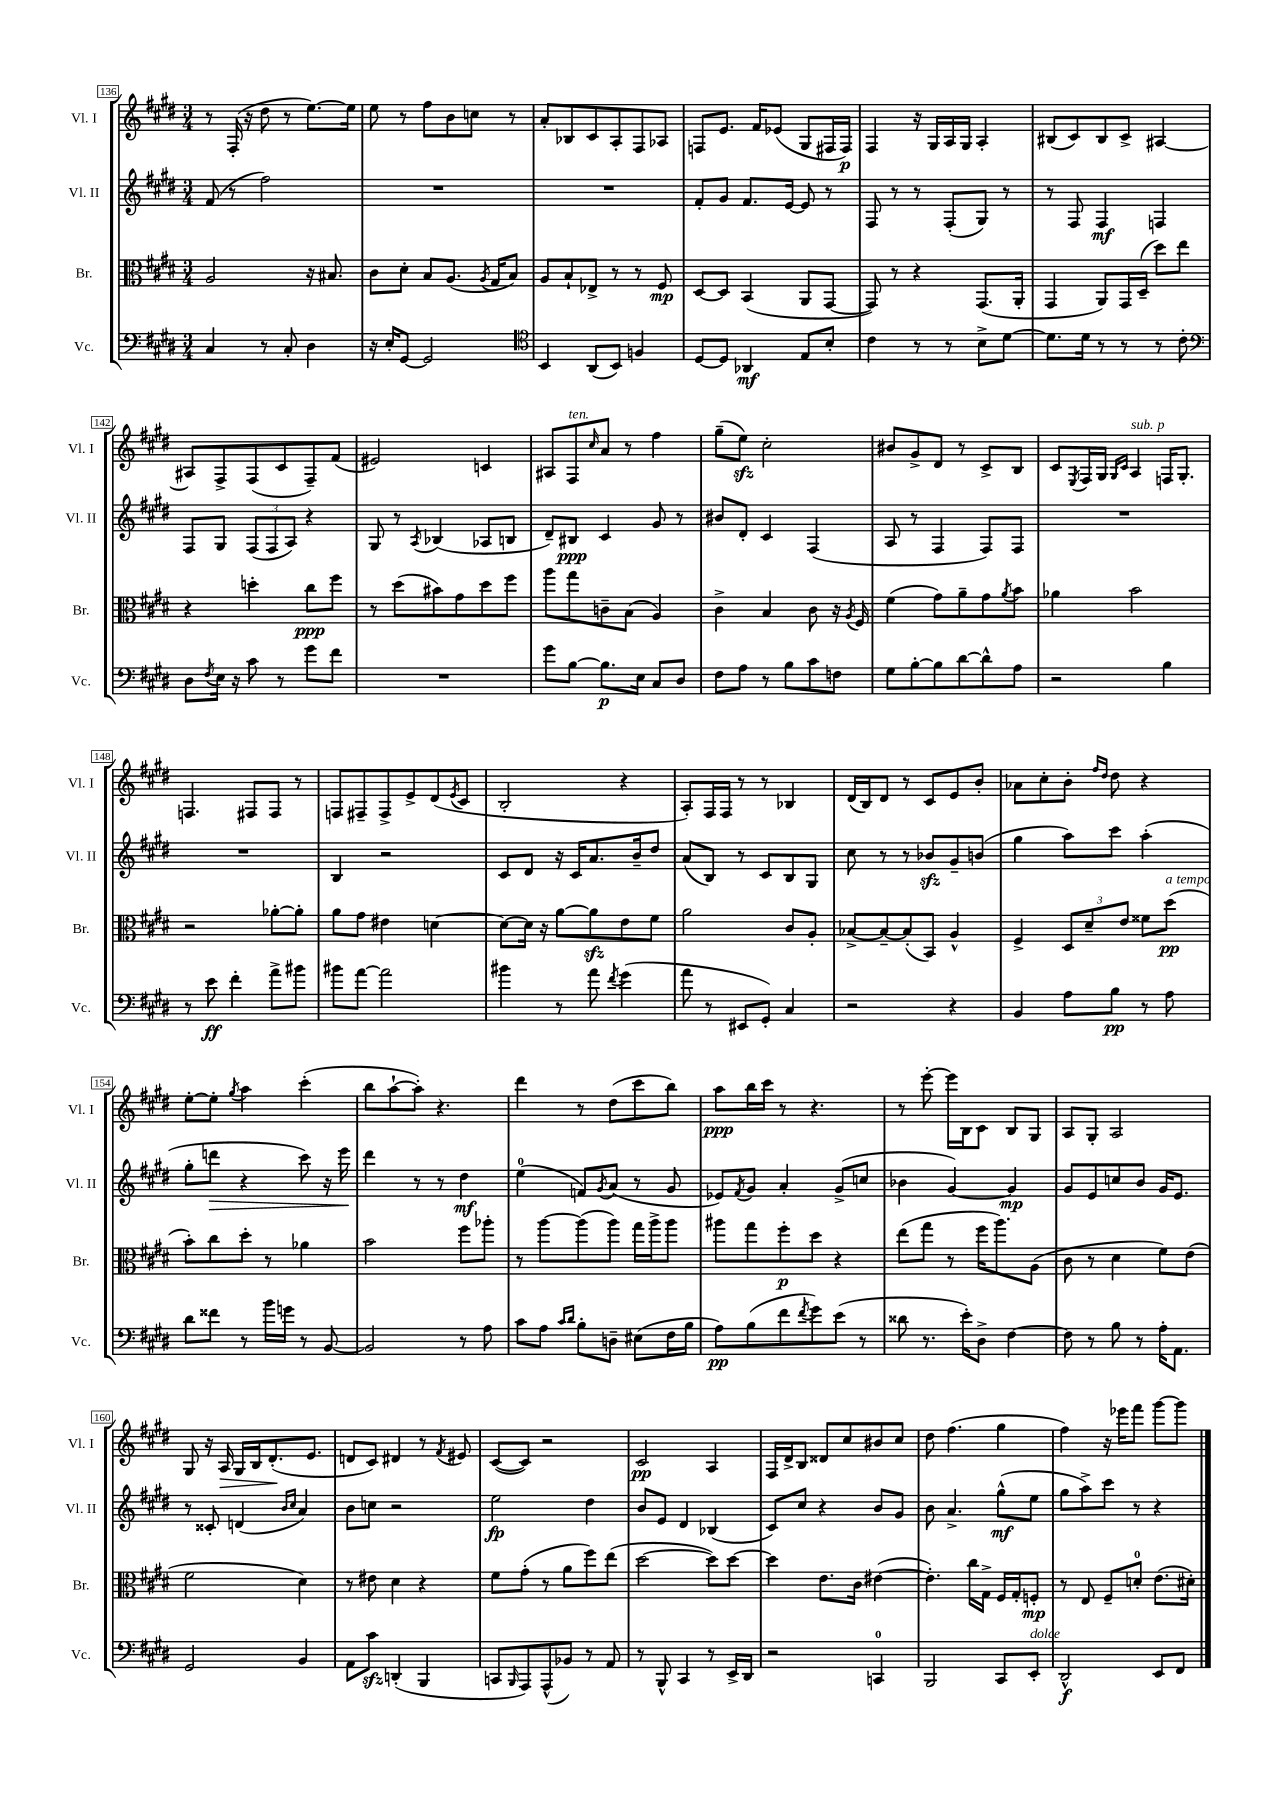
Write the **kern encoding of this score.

**kern	**kern	**kern	**kern
*staff4	*staff3	*staff2	*staff1
*clefF4	*clefC3	*clefG2	*clefG2
*k[f#c#g#d#]	*k[f#c#g#d#]	*k[f#c#g#d#]	*k[f#c#g#d#]
*M3/4	*M3/4	*M3/4	*M3/4
4C#/	2A/	(8f#/	8r
.	.	8r	(16F#'/
.	.	.	16r
8r	.	2ff#\)	8dd#\
8C#'/	.	.	8r
4D#\	16r	.	[8.ee\L)
.	8.B#/	.	.
.	.	.	16ee\]Jk
=	=	=	=
16r	8c#\L	2.r	8ee\
16E'/LK	.	.	.
[8GG#/J	8d#'\J	.	8r
2GG#/]	8B/L	.	8ff#\L
.	(8.A/J	.	8b\
.	.	.	8cc\J
.	8qA/	.	.
.	16G#/LK	.	.
.	8B/J)	.	8r
=	=	=	=
*clefC4	*	*	*
4BB/	8A/L	2.r	8a'/L
.	8B`/	.	8B-/
(8AA/L	8E-^/J	.	8c#/
8BB/J)	8r	.	8A'/
4F/	8r	.	8F#/
.	8F#/	.	8A-/J
=	=	=	=
[8D#/L	[8D#/L	8f#'/L	8F/L
8D#/]J	8D#/]J	8g#/J	8.e/J
4AA-/	(4BB/	8.f#/L	.
.	.	.	16f#/LK
.	.	.	(8e-/J
.	.	[16e/Jk	.
8E/L	8AA/L	8e/]	8G#/L
8B'/J	[8GG#/J	8r	16F#/L
.	.	.	16F#/JJ)
=	=	=	=
4c#\	8GG#/])	8F#/	4F#/
.	8r	8r	.
8r	4r	8r	16r
.	.	.	16G#/LL
8r	.	(8F#'/L	16A/
.	.	.	16G#/JJ
8B^\L	(8.GG#/L	8G#/J)	4A'/
[8d#\J	.	8r	.
.	16AA'/Jk	.	.
=	=	=	=
8.d#\]L	4GG#/	8r	(8B#/L
.	.	8F#/	8c#/)
16d#\Jk	.	.	.
8r	8AA/L)	4F#/	8B#/
8r	16GG#/L	.	8c#^/J
.	(16D#~/JJ	.	.
8r	8dd#\L)	4F/	[4A#/
8c#'\	8ee\J	.	.
=	=	=	=
*clefF4	*	*	*
8D#\L	4r	8F#/L	8A#/]L
8qF#/	.	.	.
16E\Jk	.	8G#/J	8F#^/
16r	.	.	.
8c#\	4dd'\	(12F#/L	(8F#/
.	.	12F#/	.
8r	.	.	8c#/
.	.	12A/J)	.
8g#\L	8cc#\L	4r	8F#~/)
8f#\J	8ff#\J	.	(8f#/J
=	=	=	=
2.r	8r	8G#/	2e#/)
.	(8dd#\L	8r	.
.	.	8qA/	.
.	8b#\)	(4B-/	.
.	8g#\	.	.
.	8dd#\	8A-/L	4c/
.	8ff#\J	8B/J	.
=	=	=	=
8g#\L	8aa\L	8d#~/L)	8A#/L
[8B\J	8gg#\	8B#/J	8F#/
.	.	.	16qqcc#/
8.B\]L	8c~\	4c#/	8a/J
.	(8B\J	.	8r
16E\Jk	.	.	.
8C#/L	4A/)	8g#/	4ff#\
8D#/J	.	8r	.
=	=	=	=
8F#\L	4c#^\	8b#/L	(8gg#~\L
8A\J	.	8d#'/J	8ee\J)
8r	4B/	4c#/	2cc#'\
8B\L	.	.	.
8c#\	8c#\	(4F#/	.
8F\J	16r	.	.
.	8qA/	.	.
.	16F#/	.	.
=	=	=	=
8G#\L	(4f#\	8A/	8b#/L
[8B'\	.	8r	8g#^/
8B\]	8g#\L)	4F#/	8d#/J
[8d#\	8a~\	.	8r
8d#^^\]	8g#\	8F#/L)	8c#^/L
.	8qa/	.	.
8A\J	8b\J	8F#/J	8B/J
=	=	=	=
2r	4a-\	2.r	8c#/L
.	.	.	8qE/
.	.	.	16F#/L
.	.	.	16G#/JJ
.	.	.	16qqG#/LL
.	.	.	16qqc#/JJ
.	2b\	.	4A/
4B\	.	.	16F/LK
.	.	.	8.G#'/J
=	=	=	=
8r	2r	2.r	4.F/
8e\	.	.	.
4f#'\	.	.	.
.	.	.	8F#/L
8a^\L	[8a-'\L	.	8F#/J
8b#\J	8a-'\]J	.	8r
=	=	=	=
8b#\L	8a\L	4B/	8F/L
[8a\J	8g#\J	.	8F#~/
2a\]	4e#\	2r	8F#^/
.	.	.	8e^/
.	[4d\	.	(8d#/
.	.	.	8qe/
.	.	.	8c#/J
=	=	=	=
4b#\	8d\_L	8c#/L	2B'/
.	16d\]Jk	8d#/J	.
.	16r	.	.
8r	[8a\L	16r	.
.	.	16c#/LK	.
8a\	8a\]	8.a/	.
8qf#/	.	.	.
(4g#\	8e\	.	4r
.	.	16b~/k	.
.	8f#\J	8dd#/J	.
=	=	=	=
8a\	2a\	(8a/L	8A'/L)
8r	.	8B/J)	16F#/L
.	.	.	16F#/JJ
8EE#/L	.	8r	8r
8GG#'/J)	.	8c#/L	8r
4C#/	8c#/L	8B/	4B-/
.	8A'/J	8G#/J	.
=	=	=	=
2r	[8B-^/L	8cc#\	(16d#/LL
.	.	.	16B/J)
.	8B-~/_	8r	8d#/J
.	(8B-'/]	8r	8r
.	8BB/J)	8b-/L	8c#/L
4r	4A^^/	8g#~/	8e/
.	.	(8b/J	8b'/J
=	=	=	=
4BB/	4F#^/	4gg#\	8a-\L
.	.	.	8cc#'\
8A\L	12D#/L	8aa\L)	8b'\J
.	12d#~/	.	.
.	.	.	16qqff#/LL
.	.	.	16qqdd#/JJ
8B\J	.	8ccc#\J	8dd#\
.	12e/J	.	.
8r	8f##\L	(4aa'\	4r
8A\	(8dd#\J	.	.
=	=	=	=
8d#\L	8b'\L)	8gg#'\L	[8ee'\L
8f##\J	8cc#\	8ddd\J	8ee'\]J
.	.	.	8qgg#/
8r	8dd#'\J	4r	4aa\
16b\LL	8r	.	.
16g\JJ	.	.	.
8r	4a-\	8ccc#\)	(4ccc#'\
[8BB/	.	16r	.
.	.	16eee\	.
=	=	=	=
2BB/]	2b\	4ddd#\	8bb\L
.	.	.	[8aa`\
.	.	8r	8aa'\]J)
.	.	8r	4.r
8r	8ff#\L	4dd#\	.
8A\	8aa-'\J	.	.
=	=	=	=
8c#\L	8r	(4ee\	4ddd#\
8A\J	[8aa\L	.	.
16qqc#/LL	.	.	.
16qqd#/JJ	.	.	.
8B'\L	(8aa\]	8f/L)	8r
.	.	8qg#/	.
8D~\J	8aa\J)	(8a/J	(8dd#\L
(8E#\L	16gg#\LL	8r	8ccc#\
.	16aa^\J	.	.
16F#\L	8aa\J	8g#/	8bb\J)
16B\JJ	.	.	.
=	=	=	=
8A\L)	8aa#\L	8e-/L)	8aa\L
.	.	8qf#/	.
(8B\	8gg#\	8g#/J	16bb\L
.	.	.	16ccc#\JJ
8f#\	8ff#'\	4a'/	8r
8qf#/	.	.	.
8g#\)	8dd#\J	.	4.r
(8e\J	4r	(8g#^/L	.
8r	.	8cc/J	.
=	=	=	=
8d##\	(8ee\L	4b-\	8r
8.r	8gg#\J	.	[8eee'\
.	8r	[4g#/)	16eee\]LL
16e'\LK)	.	.	16B\J
8D#^\J	16ff#\LK	.	8c#\J
.	8.aa\)	.	.
[4F#\	.	4g#/]	8B/L
.	(8A\J	.	8G#/J
=	=	=	=
8F#\]	8c#\	8g#/L	8A/L
8r	8r	8e/	8G#'/J
8B\	4d#\	8cc/	2A/
8r	.	8b/J	.
16A'\LK	8f#\L)	16g#/LK	.
8.AA\J	.	8.e/J	.
.	(8e\J	.	.
=	=	=	=
2GG#/	2f#\	8r	8G#/
.	.	8c##'/	16r
.	.	.	16A/
.	.	(4d/	16G#/LL
.	.	.	16B/J
.	.	.	(8.d#'/
.	.	16qqb/LL	.
.	.	16qqcc#/JJ	.
4BB/	4d#\)	4a/)	.
.	.	.	8.e/J
=	=	=	=
8AA\L	8r	8b\L	8d/L
8c#\J	8e#\	8cc\J	8c#/J)
(4DD'/	4d#\	2r	4d#/
4BBB/	4r	.	8r
.	.	.	8qf#/
.	.	.	8e#/
=	=	=	=
8CC/L	8f#\L	2ee\	([8c#/L
16qqBBB/	.	.	.
8AAA/)	(8g#'\J	.	8c#/]J)
(8AAA^^/	8r	.	2r
8BB-/J)	8a\L	.	.
8r	8ff#\)	4dd#\	.
8AA/	(8ee\J	.	.
=	=	=	=
8r	[2dd#\	8b/L	2c#/
8BBB^^/	.	8e/J	.
4CC#/	.	4d#/	.
8r	8dd#\]L)	(4B-/	4A/
16EE^/LL	[8dd#\J	.	.
16DD#/JJ	.	.	.
=	=	=	=
2r	4dd#\]	8c#/L)	16F#/LL
.	.	.	16d#^/J
.	.	8cc#/J	8B/J
.	8.e\L	4r	8d##/L
.	.	.	8cc#/
.	16c#\Jk	.	.
4CC/	([4e#\	8b/L	8b#/
.	.	8g#/J	8cc#/J
=	=	=	=
2BBB/	4.e#'\])	8b\	8dd#\
.	.	4.a^/	(4.ff#\
.	16cc#\LL	.	.
.	16G#^\JJ	.	.
8CC#/L	16F#/LL	(8gg#^^\L	4gg#\
.	16G#'/J	.	.
8EE'/J	8F'/J	8ee\J	.
=	=	=	=
2DD#^^/	8r	8gg#\L	4ff#\)
.	8E/	8aa^\)	.
.	8F#~/L	8ccc#\J	16r
.	.	.	16eee-\LK
.	8d'/J	8r	8fff#\J
8EE/L	(8.e\L	4r	[8ggg#\L
8FF#/J	.	.	8ggg#\]J
.	16d#'\Jk)	.	.
==	==	==	==
*-	*-	*-	*-
